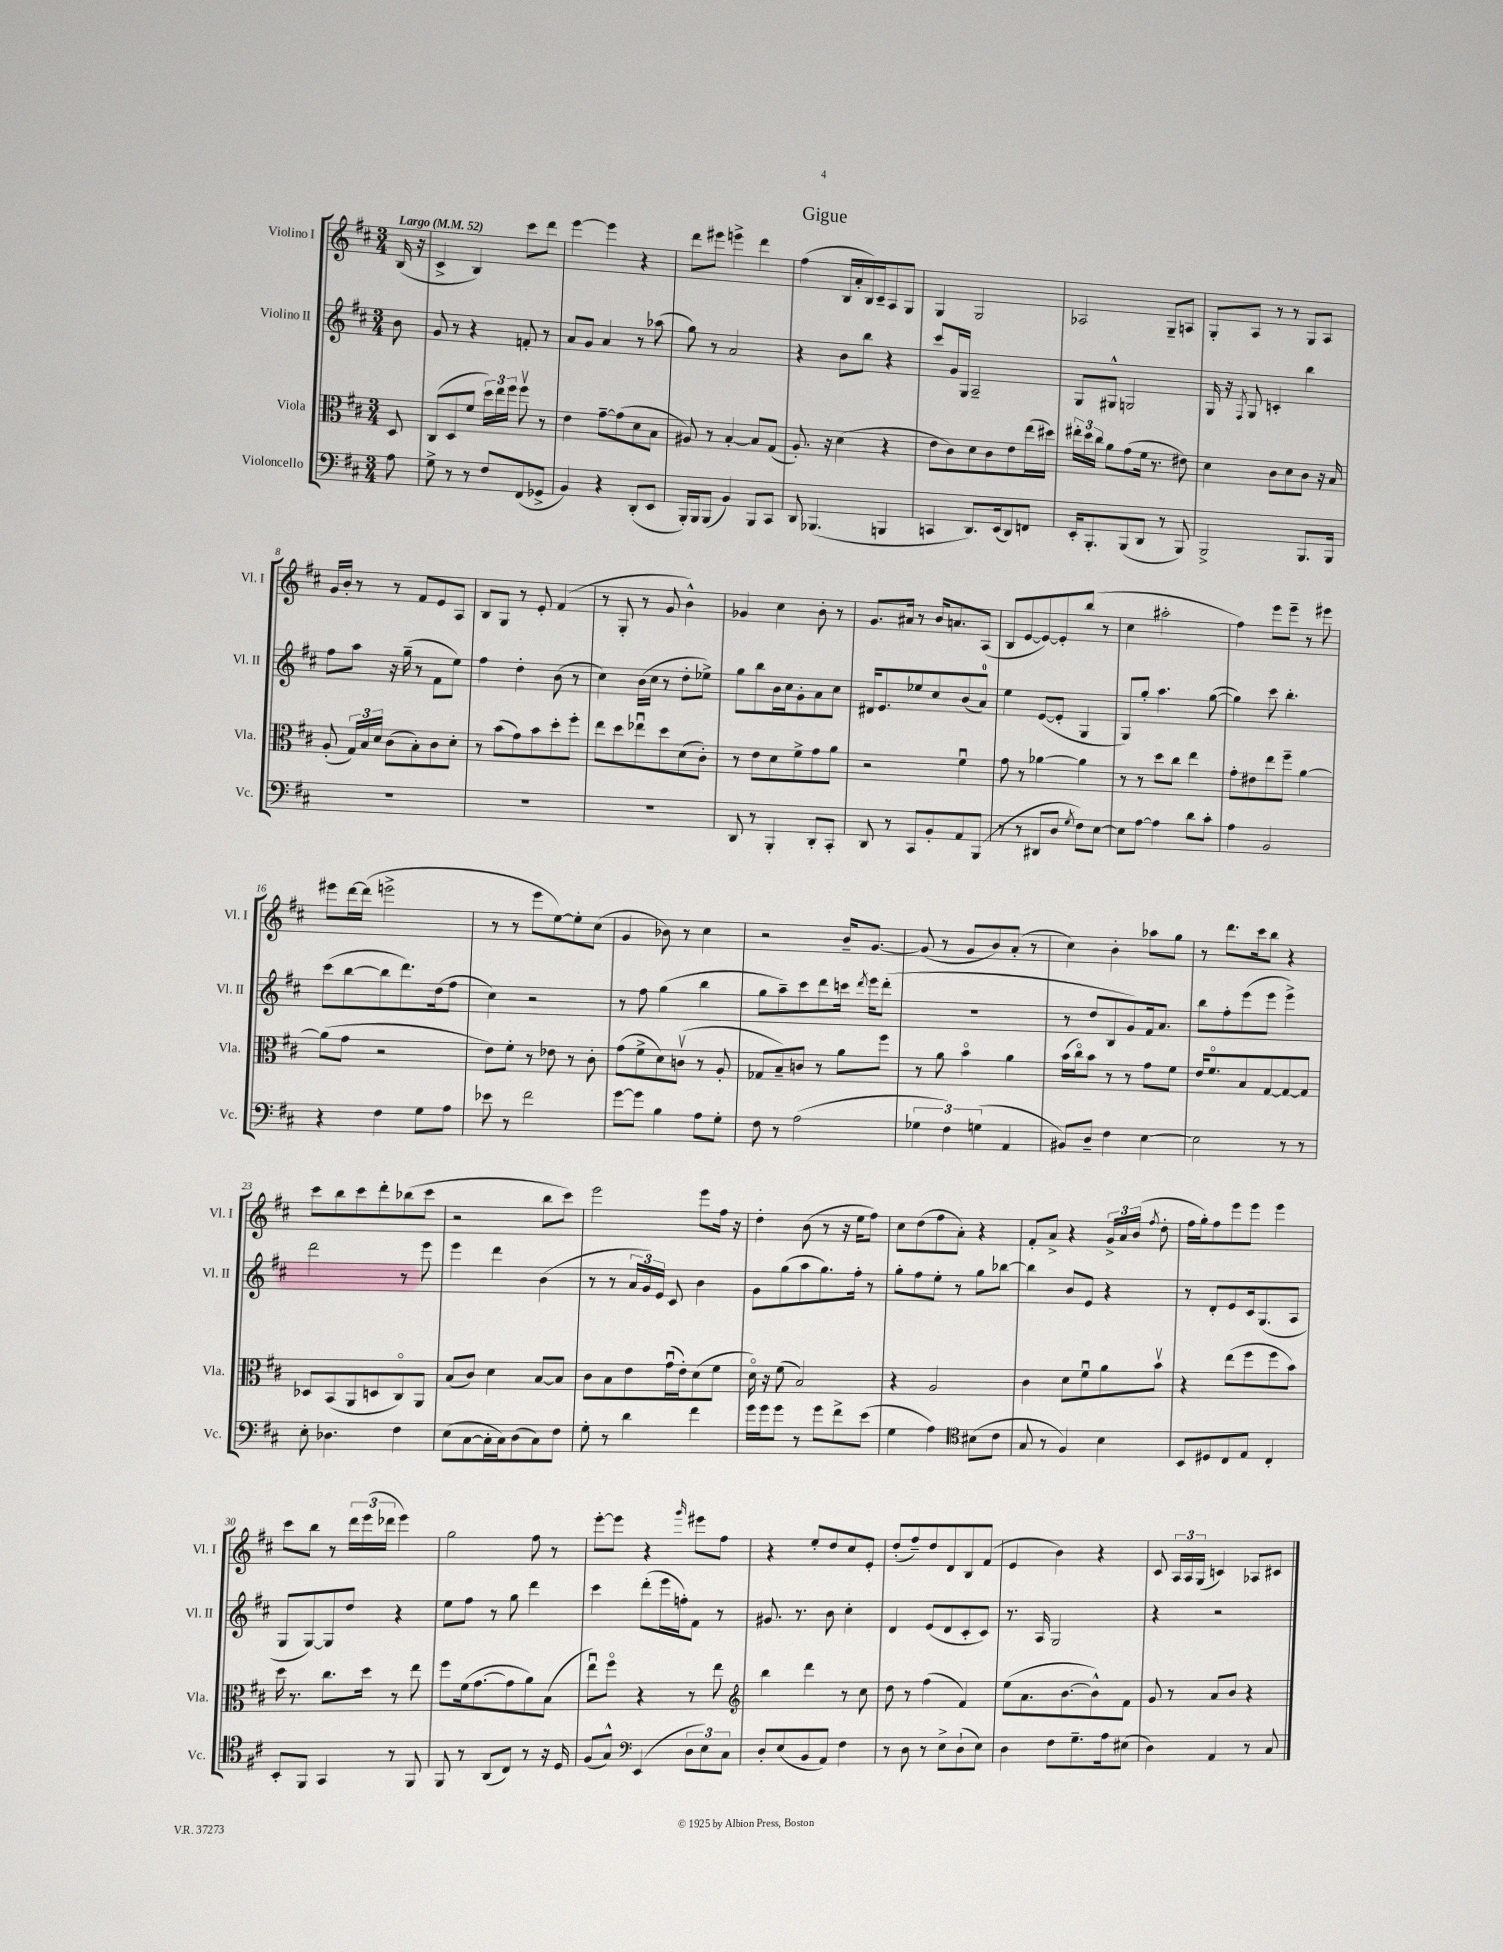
\header { title = "Gigue" }
<<
\new StaffGroup <<
\new Staff = "s0" \with { instrumentName = "Violino I" shortInstrumentName = "Vl. I" } {
    \clef treble \key d \major \numericTimeSignature \time 3/4 \partial 8 \tempo "Largo" 4 = 52
    \autoBeamOff b16( r16 |
    cis'4-> b4) cis'''8[ d'''8] |
    e'''4~ e'''4 r4 |
    d'''8[ eis'''8] e'''4-> d'''4 |
    fis''4( b16[ a'16-. b16) cis'16-- a8 g8] |
    g4 g2 |
    aes2 g8[-- a8] |
    g8[-. a8] r8 r8 g8[ a8] |
    g'16[ b'16]-. r8 r8 fis'8[ e'8 a8] |
    b8[ g8] r8 e'8-. fis'4( |
    r8 g8-. r8 g'8 b'4-^) |
    ges'4 cis''4 b'8-. r8 |
    g'8.[ ais'16] r8 b'16[ a'8. a8]( |
    b8[ e'8~ e'8~) e'8-. b''8]( r8 |
    cis''4 ais''2-. |
    fis''4) e'''8[ e'''8]-- r8 eis'''8 |
    eis'''8[ d'''16~ d'''16]( e'''2-> |
    r8 r8 e'''8[ e''8~) e''8-. cis''8]( |
    g'4 bes'8) r8 cis''4 |
    r2 b'16[-- g'8.]~ |
    g'8( r8 g'8[ b'8) a'8]-.( r8 |
    cis''4) b'4-. aes''8[ g''8] |
    r8 d'''8.[ cis'''16 b''8] r4 |
    cis'''8[ b''8 cis'''8 d'''8-. bes''8( cis'''8] |
    r2 b''8[ cis'''8]) |
    e'''2 e'''8[ fis''16] r16 |
    d''4-. b'8( r8 r16 e''16[ fis''8]) |
    cis''8[ d''8( fis''8 a'8]-.) r4 |
    fis'8[-. a'8]-> r4 \tuplet 3/2 { g'16[-> a'16 b'16]( } \acciaccatura { fis''8 } d''8-. |
    fis''16[ g''16-.) fis''8 e'''8 e'''8] e'''4 |
    cis'''8[ b''8] r8 \tuplet 3/2 { d'''16[ e'''16( des'''16] } e'''4) |
    g''2 fis''8 r8 |
    e'''8[~-. e'''8] r4 \grace { g'''16 } eis'''8[ fis''8] |
    r4 e''8[-. d''8 cis''8 e'8]-. |
    d''8[-.( fis''8--) d''8 d'8 b8 fis'8]( |
    e'4 b'4) r4 |
    cis'8 \tuplet 3/2 { a16[ a16 g16]( } c'4) aes8[ cis'8] \bar "|." |
}
\new Staff = "s1" \with { instrumentName = "Violino II" shortInstrumentName = "Vl. II" } {
    \clef treble \key d \major \numericTimeSignature \time 3/4 \partial 8
    \autoBeamOff b'8 |
    g'8 r8 r4 f'8-. r8 |
    a'8[ g'8] a'4 r8 aes''8( |
    g''8) r8 a'2 |
    r4 b'8[ b''8] r4 |
    cis'''8[ g'16 g16] a2-- |
    g8[ gis8]-^ g2 |
    g16 r16 \acciaccatura { fis8 } g8 c'4-. b''4 |
    fis''8[ a''8] r16 g''16--( r8 fis'8[ e''8]) |
    fis''4 d''4-. b'8( r8 |
    cis''4) b'16[( cis''16] r8 d''8[-. ees''8]->) |
    g''8[ b''8 b'16 cis''16 g'8-. a'8 cis''8] |
    dis'16[ e'8. ees''8 cis''8 b'8( a'8]-0) |
    e''4 e'8[~( e'8]-. g4 |
    g8[) g''8]-. a''4. g''8~( |
    g''4) cis'''8 b''4.-. |
    cis'''8[( b''8~ b''8 d'''8.) d''16( fis''8] |
    cis''4) r2 |
    r8 fis''8 g''4( b''4 |
    g''8[ a''8--) cis'''8 d'''8 c'''16] \acciaccatura { d'''8 } e'''16[ d'''8]-.( |
    R2. |
    r8 d''8[ b8 g'8) fis'16 a'8.] |
    b''8[ fis''8-. e'''8( e'''8] e'''4->) |
    d'''2 r8 e'''8 |
    e'''4 d'''4 b'4( |
    r8 r8 \tuplet 3/2 { a'16[ g'16) e'16] } cis'8 b'4 |
    g'8[ g''8( a''8 g''8.) fis''16]-. r8 |
    g''8[-. fis''8 e''8]-. r8 g''8[ bes''8]~ |
    bes''4 b'8[ e'8] r4 |
    r8 d'8[-. e'8 cis'16 g8.( a8] |
    g8[ g8~) g8 d''8] r4 |
    e''8[ fis''8] r8 g''8 d'''4 |
    cis'''4 d'''8[-.( e'''16 f''16-.) fis'8] r8 |
    gis'8. r8. b'8 cis''4-. |
    d'4 e'8[( d'8 cis'8-. cis'8]) |
    r8. a16 g2 |
    r4 r2 \bar "|." |
}
\new Staff = "s2" \with { instrumentName = "Viola" shortInstrumentName = "Vla." } {
    \clef alto \key d \major \numericTimeSignature \time 3/4 \partial 8
    \autoBeamOff d8 |
    cis8[( d8 fis'8] \tuplet 3/2 { d''16[) e''16 fis''16] } fis''8\upbow r8 |
    e'4 g'8[~-- g'8( d'8 b8] |
    ais8) r8 b4~-. b8[ g8]( |
    a8.-.) r16 d'4( r4 |
    e'8[ cis'8) d'8 cis'8 e'8 e''16( dis''16]) |
    \tuplet 3/2 { eis''16[-. d''16 cis''16] } a'8[ g'8( fis'16] r8. eis'8) |
    d'4 cis'8[ d'8 cis'8] r16 b16 |
    a8-.( \tuplet 3/2 { g16[) b16 d'16] } cis'8[( b8-.) cis'8 d'8]-. |
    r8 b'8[( g'8) b'8 d''8-. fis''8]-. |
    e''8[ d''8 ees''8\downbow d''8 d'8( cis'8]-.) |
    r8 e'8[ d'8 fis'8-> g'8 a'8] |
    r2 fis'4\downbow |
    g'8 r8 aes'4~ aes'4 |
    r8 r8 d''8[ cis''8] e''4 |
    g'8[-. eis'8 e''8 fis''8]-- a'4~ |
    a'8[( g'8] r2 |
    e'8[) fis'8]-. r8 ees'8 r8 cis'8-. |
    g'8[( fis'8-> d'8) c'8]\upbow( r8 a8-. |
    ges8[ b8--) c'8] r8 a'8[ fis''8] |
    r8 a'8 b'4\flageolet a'4 |
    b'16[( cis''16\flageolet) b'8] r8 r8 g'8[ fis'8] |
    e'16[ fis'8.\flageolet b8 g8~ g8~ g8] |
    des8[ b,8( a,8 d8 cis8\flageolet) a,8] |
    b8[( cis'8]) d'4 b8[~ b8] |
    cis'8[ b8 e'8 g'16\downbow( e'16-.) d'8( fis'8] |
    d'16\flageolet) r16 fis'8( b2) |
    r4 a2 |
    cis'4 d'8[ fis'8\downbow a'8 b'8]\upbow |
    r4 e''8[( fis''8 fis''8 b'8]) |
    d''16 r8. cis''8.[ d''16] r8 e''8 |
    fis''8[ fis'16( g'8.~ g'8 a'8) b8]( |
    e''8[\downbow) fis''8]\flageolet r4 r8 e''8 |
    \clef treble b''4 d'''4 r8 cis''8 |
    d''8 r8 fis''4( fis'4) |
    e''8[( a'8. b'8.~ b'8-^) fis'8] |
    g'8 r8 a'8[ b'8] r4 \bar "|." |
}
\new Staff = "s3" \with { instrumentName = "Violoncello" shortInstrumentName = "Vc." } {
    \clef bass \key d \major \numericTimeSignature \time 3/4 \partial 8
    \autoBeamOff a8 |
    g8-> r8 r8 fis8[ fis,8( ges,8]-> |
    b,4) r4 d,8[-.( e,8] |
    b,,16[-.) b,,16 b,,8]( b,4) b,,8[ cis,8] |
    d,8 bes,,4.( b,,4 |
    c,4 d,8.[) e,16( d,8) f,8] |
    e,16[-. b,,8.-. b,,8( d,8] r8 b,,8) |
    b,,2-> b,,8.[ b,,16] |
    R2. |
    R2. |
    R2. |
    d,8 r8 b,,4-. d,8[-. cis,8]-. |
    d,8 r8 cis,8[ b,8-. a,8 b,,8]( |
    r8 r8 dis,8[ d8] \acciaccatura { g8 } fis8[) e8]~ |
    e8[ a8]~ a4 d'8[ cis'8]-. |
    a4 b,2 |
    r4 fis4 g8[ a8] |
    ees'8 r8 fis'2 |
    g'8[~ g'8] b4 a8[ g8]-. |
    fis8 r8 a2( |
    \tuplet 3/2 { ges4 fis4) g4( } a,4 |
    bis,8[) d8]-- fis4 e4~ |
    e2 r8 r8 |
    e8-. des4. fis4 |
    e8[( cis8~ cis16-. cis16) d8( cis8) fis8] |
    g8-. r8 d'4 fis'4 |
    g'16[ g'16 g'8] r8 g'8[ fis'8-> e'8]( |
    g4 a4) \clef tenor bis8[( cis'8] |
    g8 r8 fis4) b4 |
    b,8[ dis8 cis8 e8] cis4-. |
    b,8[-. fis,8] g,4 r8 fis,8 |
    fis,8 r8 a,8[( cis8]) r8 r16 d16 |
    fis8[( g8]-^) \clef bass e,4( \tuplet 3/2 { d8[ e8) cis8] } |
    d8[-. e8( b,8 a,8]) fis4 |
    r8 d8 r8 e8[-> d8-!( e8]) |
    d4 fis8[ g8.-- a16 eis8]( |
    d4) a,4 r8 cis8 \bar "|." |
}
>>
>>
